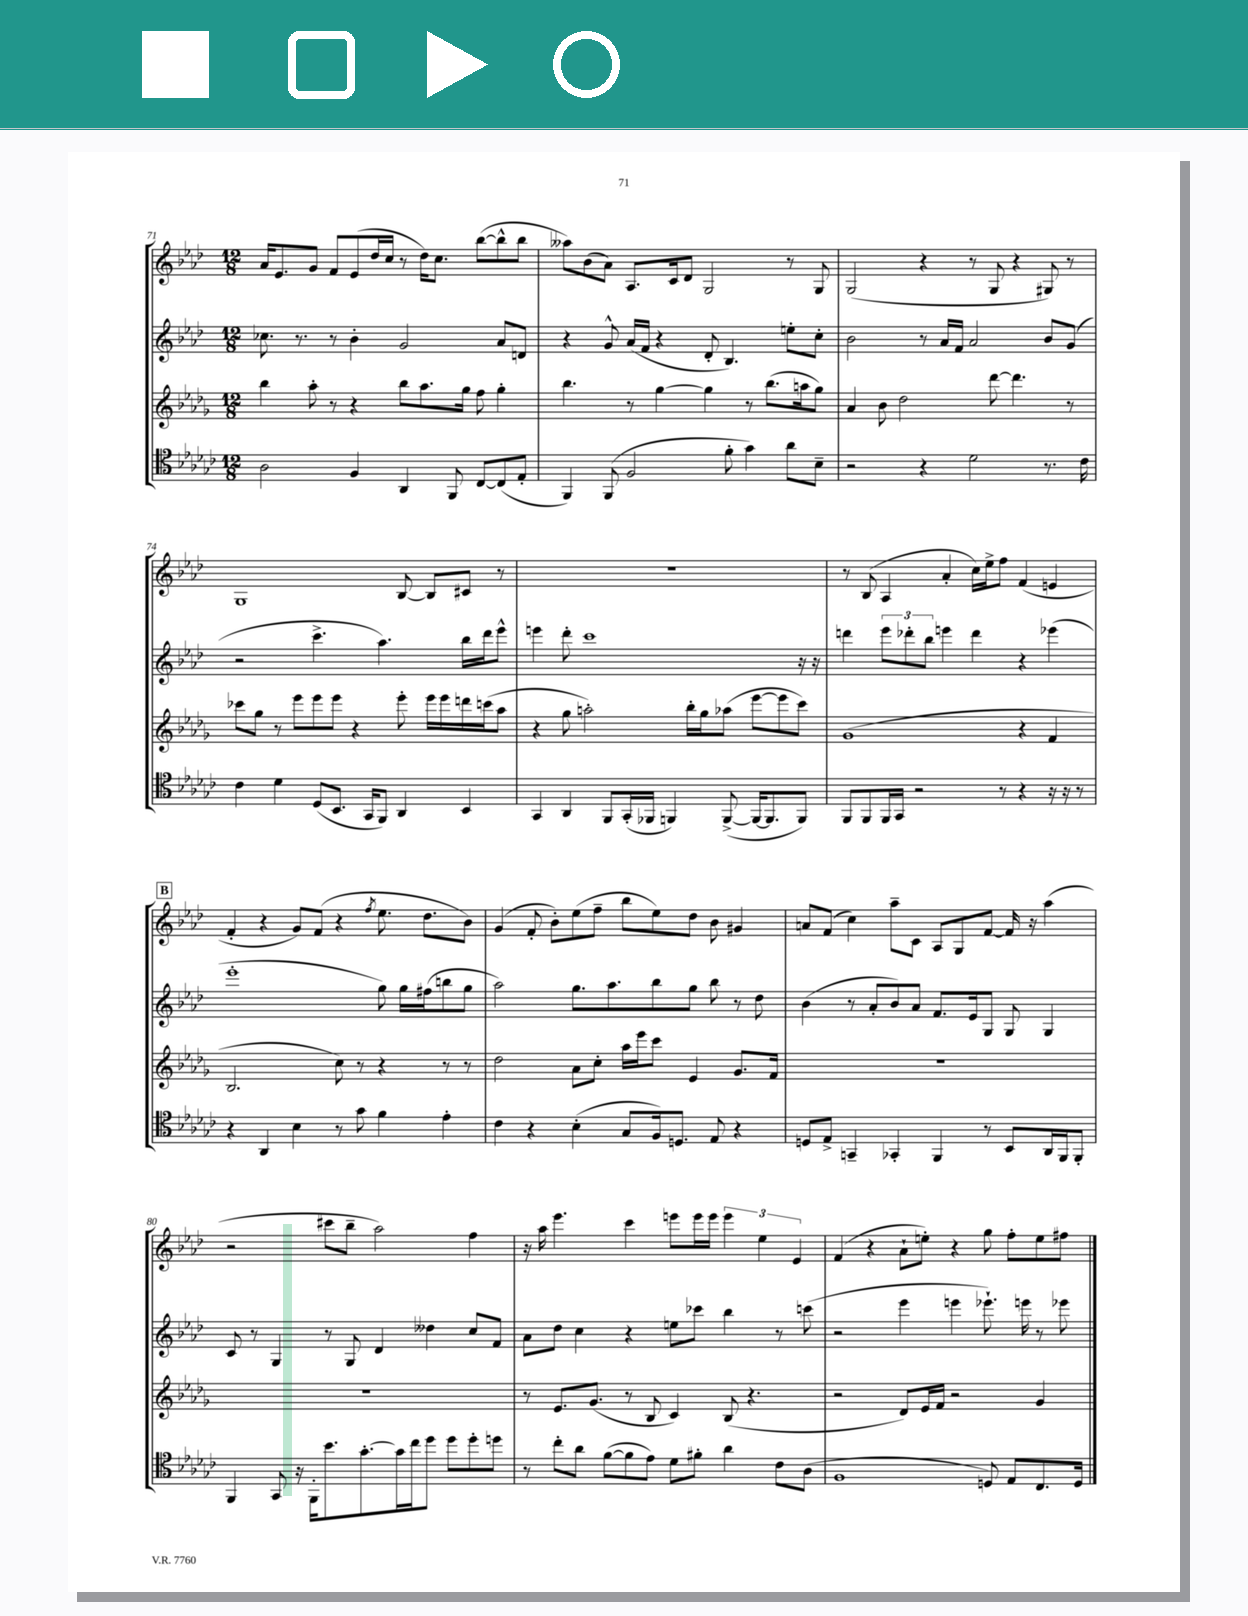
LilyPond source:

<<
\new StaffGroup <<
\new Staff = "s0" {
    \clef treble \key aes \major \numericTimeSignature \time 12/8
    aes'16 ees'8. g'8 f'8 ees'8( des''16 c''16 r8 des''16) c''8. bes''8~( bes''8-^ bes''8 |
    aeses''8) bes'8( aes'8) aes8. c'16 des'8 g2 r8 g8 |
    g2( r4 r8 g8 r4 gis8) r8 |
    g1 bes8~ bes8 cis'8 r8 |
    R1. |
    r8 bes8( aes4 aes'4-. c''16) ees''16-> f''8 f'4( e'4 |
    \mark \markup { \box "B" } f'4-. r4 g'8) f'8( r4 \acciaccatura { f''8 } ees''8. des''8. bes'8) |
    g'4( f'8-. bes'8-.) ees''8( f''8-- bes''8 ees''8) des''8 bes'8 gis'4 |
    a'8 f'8( c''4) aes''8-- c'8 aes8 g8 f'8~ f'16 r16 aes''4( |
    r2 cis'''8 bes''8-- aes''2) f''4 |
    r16 aes''16 ees'''4. c'''4 e'''8 e'''16 e'''16 \tuplet 3/2 { e'''4 ees''4 ees'4 } |
    f'4( r4 aes'8-! e''8-.) r4 g''8 f''8-. e''8 fis''8 \bar "|." |
}
\new Staff = "s1" {
    \clef treble \key aes \major \numericTimeSignature \time 12/8
    ces''8. r8. r8 bes'4-. g'2 aes'8 d'8 |
    r4 g'8-^ aes'16( f'16 r4 des'8-. bes4.) e''8-. c''8-. |
    bes'2 r8 aes'16 f'16 aes'2 bes'8 g'8( |
    r2 c'''4.-> aes''4.) bes''16 des'''16 ees'''8-^ |
    e'''4 des'''8-. c'''1 r16 r16 |
    d'''4 \tuplet 3/2 { ees'''8 des'''8-. bes''8 } e'''4 des'''4 r4 ees'''4( |
    \mark \markup { \box "B" } ees'''1-. g''8) g''16 fis''16( b''8 g''8 |
    aes''2) g''8. aes''8. bes''8 g''8 bes''8 r8 des''8 |
    bes'4( r8 aes'8-. bes'8) aes'8 f'8. ees'16 g8 g8 g4 |
    c'8 r8 g4 r8 g8 des'4 deses''4 c''8 f'8 |
    aes'8 des''8 c''4 r4 e''8 ces'''8 bes''4 r8 c'''8( |
    r2 ees'''4 e'''4 ees'''8.-!) e'''16 r8 ees'''8 \bar "|." |
}
\new Staff = "s2" {
    \clef treble \key des \major \numericTimeSignature \time 12/8
    bes''4 aes''8-. r8 r4 bes''8 aes''8. ges''16 f''8 ges''4-. |
    bes''4. r8 ges''4~ ges''4 r8 bes''8.( a''16 ges''8) |
    aes'4 bes'8 des''2 des'''8~ des'''4. r8 |
    ces'''8 ges''8 r8 ees'''8 ees'''8 ees'''8 r4 ees'''8-. ees'''16 ees'''16 d'''16 c'''16( aes''8 |
    r4 ges''8 a''2-.) bes''16-. ges''16 aes''8( ees'''8~ ees'''8 c'''8) |
    ges'1( r4 f'4 |
    \mark \markup { \box "B" } bes2. c''8) r8 r4 r8 r8 |
    des''2 aes'8 c''8-. aes''16 ees'''16 c'''8 ees'4 ges'8. f'16 |
    R1. |
    R1. |
    r8 ees'8. ges'8.( r8 bes8 c'4) bes8( r4. |
    r2 des'8) ees'16 f'16 r2 ges'4 \bar "|." |
}
\new Staff = "s3" {
    \clef tenor \key ges \major \numericTimeSignature \time 12/8
    aes2 f4 aes,4 f,8 ces8~ ces8( ees8-. |
    f,4) f,8( f2 f'8-. ges'4) aes'8 bes8-- |
    r2 r4 des'2 r8. ces'16 |
    ces'4 des'4 des8( bes,8. ges,16 f,8) aes,4 bes,4 |
    ges,4 aes,4 f,8 ges,16-.( fes,16 f,4) f,8~->( f,16~ f,8. f,8) |
    f,8 f,8 f,16 ges,16 r2 r8 r4 r16 r16 r8 |
    \mark \markup { \box "B" } r4 aes,4 bes4 r8 ges'8 f'4 ees'4-. |
    ces'4 r4 bes4-.( ges8 f16) d8. ees8 r4 |
    d8 ees8-> g,4-- ges,4-. f,4 r8 bes,8 aes,16 f,16 f,8-. |
    f,4 ges,8 r16 f,16-. bes'8. ges'8.~-. ges'16 ces''16 des''8 des''8 des''8-. d''8 |
    r8 ces''8-. aes'8 f'8~( f'8 ees'8) des'8 fis'8-. aes'4 ces'8 aes8( |
    f1 d8) ees8 ces8. d16 \bar "|." |
}
>>
>>
\layout { \context { \Score currentBarNumber = #71 } }
